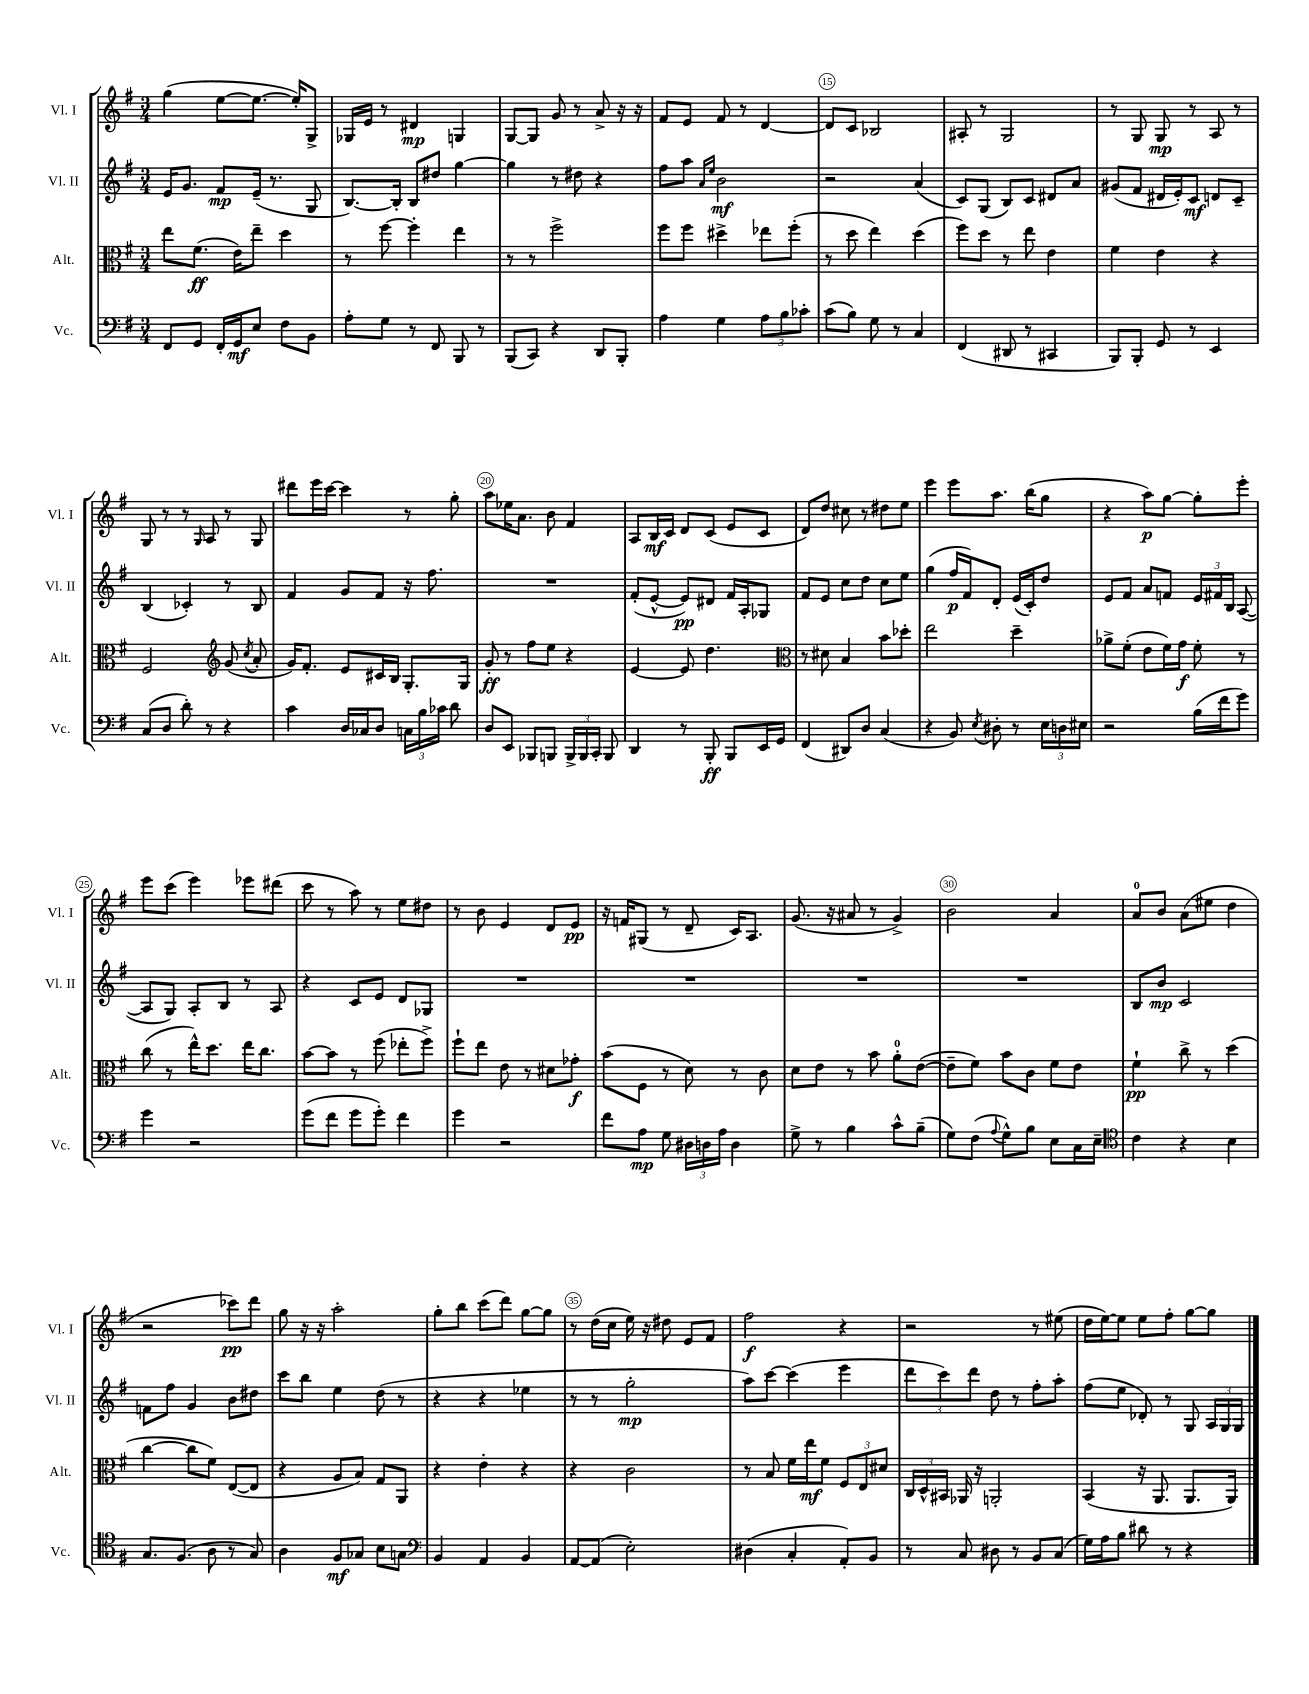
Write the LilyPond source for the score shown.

<<
\new StaffGroup <<
\new Staff = "s0" \with { instrumentName = "Vl. I" shortInstrumentName = "Vl. I" } {
    \clef treble \key g \major \numericTimeSignature \time 3/4
    \autoBeamOff g''4( e''8[~ e''8.]~ e''16[-.) g8]-> |
    ges16[ e'16] r8 dis'4\mp g4 |
    g8[~ g8] g'8 r8 a'8-> r16 r16 |
    fis'8[ e'8] fis'8 r8 d'4~ |
    d'8[ c'8] bes2 |
    ais8-. r8 g2 |
    r8 g8 g8\mp r8 a8 r8 |
    g8 r8 r8 \grace { g16 } a8 r8 g8 |
    dis'''8[ e'''16 c'''16]~ c'''4 r8 g''8-. |
    a''8[ ees''16 a'8.] b'8 fis'4 |
    a8[ b16\mf c'16] d'8[ c'8]( e'8[ c'8] |
    d'8[) d''8] cis''8 r8 dis''8[ e''8] |
    e'''4 e'''8[ a''8.] b''16[( g''8] |
    r4 a''8[\p) g''8]~ g''8[-. e'''8]-. |
    e'''8[ c'''8]( e'''4) ees'''8[ dis'''8]( |
    c'''8 r8 a''8) r8 e''8[ dis''8] |
    r8 b'8 e'4 d'8[ e'8]\pp |
    r16 f'16[ gis8]( r8 d'8-- c'16[) a8.] |
    g'8.( r16 ais'8 r8 g'4->) |
    b'2 a'4 |
    a'8[-0 b'8] a'8[( eis''8] d''4 |
    r2 ces'''8[\pp) d'''8] |
    g''8 r16 r16 a''2-. |
    g''8[-. b''8] c'''8[( d'''8]) g''8[~ g''8] |
    r8 d''16[( c''16] e''16) r16 dis''8 e'8[ fis'8] |
    fis''2\f r4 |
    r2 r8 eis''8( |
    d''16[ e''16~) e''8] e''8[ fis''8]-. g''8[~ g''8] \bar "|." |
}
\new Staff = "s1" \with { instrumentName = "Vl. II" shortInstrumentName = "Vl. II" } {
    \clef treble \key g \major \numericTimeSignature \time 3/4
    \autoBeamOff e'16[ g'8.] fis'8[\mp e'16]--( r8. g8 |
    b8.[~) b16]-. b8[ dis''8] g''4~ |
    g''4 r8 dis''8 r4 |
    fis''8[ a''8] \grace { a'16[ e''16] } b'2\mf |
    r2 a'4( |
    c'8[) g8]( b8[) c'8] dis'8[ a'8] |
    gis'8[( fis'8] dis'16[ e'16-.) c'8]\mf d'8[ c'8]-- |
    b4( ces'4-.) r8 b8 |
    fis'4 g'8[ fis'8] r16 fis''8. |
    R2. |
    fis'8[-.( e'8]~-^ e'8[\pp) dis'8] fis'16[ a16-. ges8] |
    fis'8[ e'8] c''8[ d''8] c''8[ e''8] |
    g''4( fis''16[\p fis'16) d'8]-. e'16[( c'16-.) d''8] |
    e'8[ fis'8] a'8[ f'8] \tuplet 3/2 { e'16[ fis'16 b16] } a8~( |
    a8[ g8]) a8[-. b8] r8 a8 |
    r4 c'8[ e'8] d'8[ ges8] |
    R2. |
    R2. |
    R2. |
    R2. |
    b8[ b'8]\mp c'2 |
    f'8[ fis''8] g'4 b'8[ dis''8] |
    c'''8[ b''8] e''4 d''8( r8 |
    r4 r4 ees''4 |
    r8 r8 g''2-.\mp |
    a''8[) c'''8]~ c'''4( e'''4 |
    \tuplet 3/2 { d'''8[ c'''8) d'''8] } d''8 r8 fis''8[-. a''8]-. |
    fis''8[( e''8] des'8-.) r8 g8 \tuplet 3/2 { a16[ g16 g16] } \bar "|." |
}
\new Staff = "s2" \with { instrumentName = "Alt." shortInstrumentName = "Alt." } {
    \clef alto \key g \major \numericTimeSignature \time 3/4
    \autoBeamOff e''8[ fis'8.]\ff( e'16[) e''8]-- d''4 |
    r8 fis''8~ fis''4-. e''4 |
    r8 r8 fis''2-> |
    fis''8[ fis''8] dis''4-> ees''8[ fis''8]-.( |
    r8 d''8 e''4) d''4( |
    fis''8[) d''8] r8 e''8 e'4 |
    fis'4 e'4 r4 |
    fis2 \clef treble g'8( \acciaccatura { c''8 } a'8-. |
    g'16[) fis'8.]-. e'8[ cis'16 b16] g8.[-. g16] |
    g'8-.\ff r8 fis''8[ e''8] r4 |
    e'4~ e'8 d''4. |
    \clef alto r8 dis'8 b4 b'8[ des''8]-. |
    e''2 d''4-- |
    aes'8[-> fis'8]-.( e'8[ fis'16) g'16]\f fis'8-. r8 |
    c''8( r8 e''16[-^) d''8.] e''16[ c''8.] |
    b'8[~ b'8] r8 fis''8( ees''8[-. fis''8]->) |
    fis''8[-! e''8] e'8 r8 dis'8[ ges'8]-.\f |
    b'8[( fis8] r8 d'8) r8 c'8 |
    d'8[ e'8] r8 b'8 a'8[-0-. e'8]~( |
    e'8[-- fis'8]) b'8[ c'8] fis'8[ e'8] |
    fis'4-!\pp c''8-> r8 d''4( |
    c''4~ c''8[ fis'8]) e8[~( e8] |
    r4 a8[ b8]) g8[ a,8] |
    r4 e'4-. r4 |
    r4 c'2 |
    r8 b8 fis'16[ e''16\mf fis'8] \tuplet 3/2 { fis8[ e8 dis'8] } |
    \tuplet 3/2 { c16[ d16-^ bis,16] } aes,16 r16 a,2-. |
    b,4( r16 a,8. a,8.[ a,16]) \bar "|." |
}
\new Staff = "s3" \with { instrumentName = "Vc." shortInstrumentName = "Vc." } {
    \clef bass \key g \major \numericTimeSignature \time 3/4
    \autoBeamOff fis,8[ g,8] fis,16[-. g,16\mf e8] fis8[ b,8] |
    a8[-. g8] r8 fis,8 b,,8 r8 |
    b,,8[( c,8]) r4 d,8[ b,,8]-. |
    a4 g4 \tuplet 3/2 { a8[ b8 ces'8]-. } |
    c'8[( b8]) g8 r8 c4 |
    fis,4( dis,8 r8 cis,4 |
    b,,8[) b,,8]-. g,8 r8 e,4 |
    c8[( d8] d'8-.) r8 r4 |
    c'4 d16[ ces16 d8] \tuplet 3/2 { c16[ b16 ces'16] } d'8 |
    d8[ e,8] bes,,8[ b,,8] \tuplet 3/2 { b,,16[-> b,,16 c,16]-. } b,,8 |
    d,4 r8 b,,8-.\ff b,,8[ e,16 g,16] |
    fis,4( dis,8[) d8] c4( |
    r4 b,8) \acciaccatura { e8 } dis8-. r8 \tuplet 3/2 { e16[ d16 eis16] } |
    r2 b16[( fis'16 g'8]) |
    g'4 r2 |
    g'8[( fis'8] g'8[ g'8]-.) fis'4 |
    g'4 r2 |
    fis'8[ a8]\mp g8 \tuplet 3/2 { dis16[ d16 a16] } d4 |
    g8-> r8 b4 c'8[-^ b8]--( |
    g8[) fis8]( \appoggiatura { a8 } g8[-^) b8] e8[ c16 e16]-- |
    \clef tenor c'4 r4 b4 |
    g8.[ fis8.]( a8 r8 g8) |
    a4 fis8[\mf ges8] b8[ g8] |
    \clef bass b,4 a,4 b,4 |
    a,8[~ a,8]( e2-.) |
    dis4( c4-. a,8[-.) b,8] |
    r8 c8 dis8 r8 b,8[ c8]( |
    g16[) a16 b8] dis'8 r8 r4 \bar "|." |
}
>>
>>
\layout { \context { \Score currentBarNumber = #11 \override BarNumber.break-visibility = ##(#f #t #t) barNumberVisibility = #(every-nth-bar-number-visible 5) \override BarNumber.stencil = #(make-stencil-circler 0.1 0.3 ly:text-interface::print) } }
